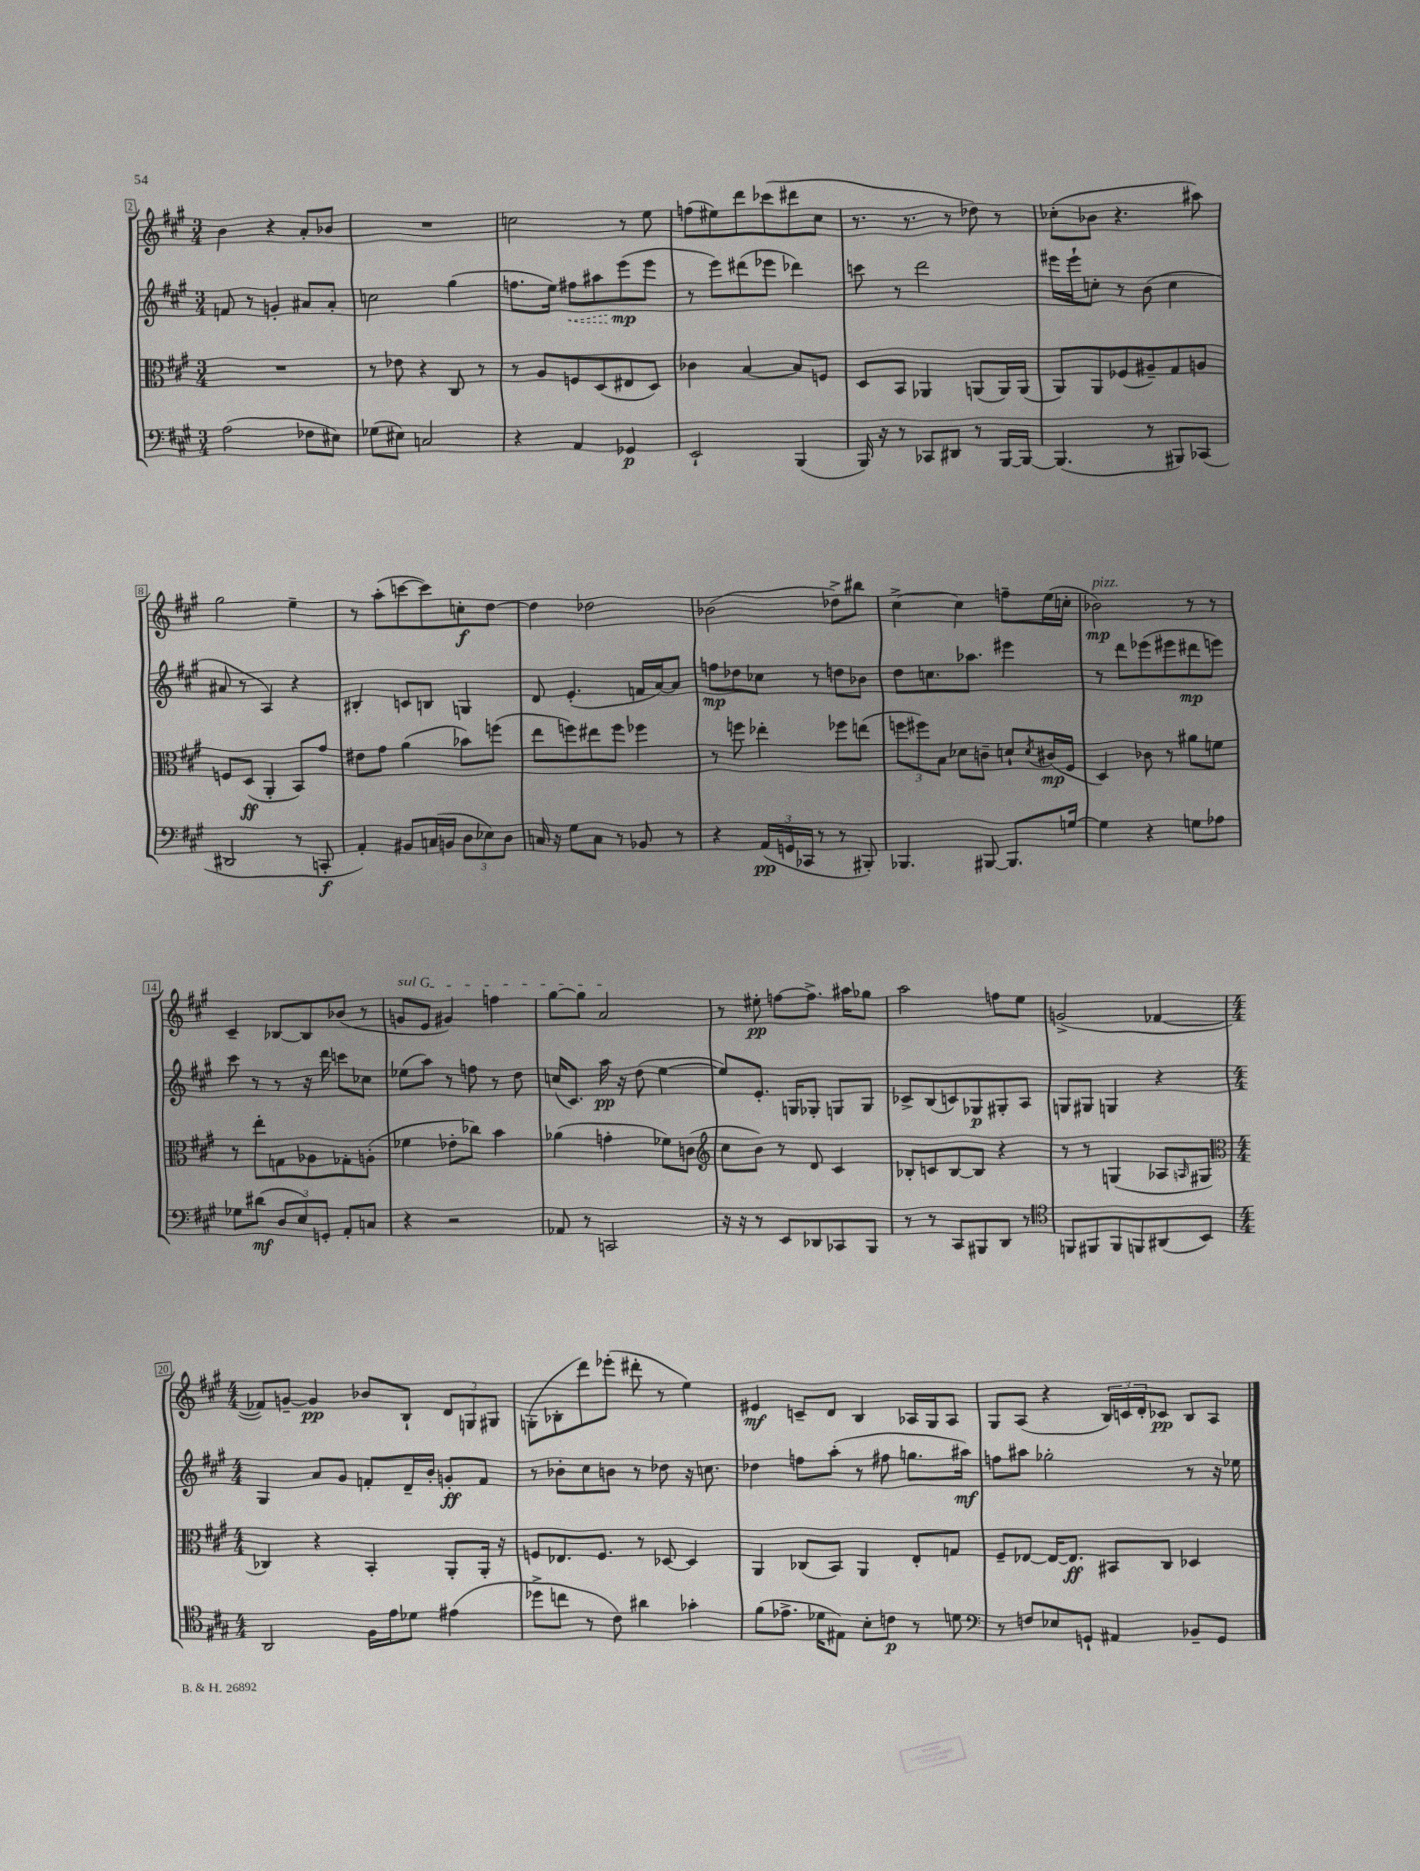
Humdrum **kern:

**kern	**kern	**kern	**kern
*staff4	*staff3	*staff2	*staff1
*clefF4	*clefC3	*clefG2	*clefG2
*k[f#c#g#]	*k[f#c#g#]	*k[f#c#g#]	*k[f#c#g#]
*M3/4	*M3/4	*M3/4	*M3/4
(2A\	2.r	8f/	4b\
.	.	8r	.
.	.	4g'/	4r
8F-\L	.	8a#/L	8a'/L
8E#\J)	.	8a#'/J	8b-/J
=	=	=	=
(8G-\L	8r	2cc\	2.r
8E#\J)	8e-\	.	.
2C/	4r	.	.
.	8C#/	(4gg#\	.
.	8r	.	.
=	=	=	=
4r	8r	8.ff\L	2cc\
.	8A/L	.	.
.	.	16ee\Jk)	.
4AA/	8F/	8ff#\L	.
.	(8D/	8aa#\	.
4GG-/	8E#/	(8eee\	8r
.	8D/J)	8eee\J	8ee\
=	=	=	=
2EE`/	4c-\	8r	(8ff\L
.	.	8eee\L)	8ee#\)
.	[4B/	(8ddd#\	8ddd\
.	.	8eee-\J	(8ccc-\
(4BBB/	8B/]L	4ddd-\)	8ddd#\
.	8F/J	.	8cc#\J
=	=	=	=
16BBB/)	8D/L	8ccc\	8.r
16r	.	.	.
8r	8BB/J	8r	.
.	.	.	8.r
8CC-/L	4AA-/	2ddd\	.
8DD#/J	.	.	8r
8r	(8AA/L	.	8dd-\)
[16BBB/LL	16AA/L)	.	8r
16BBB/_JJ	(16AA/JJ	.	.
=	=	=	=
(4.BBB/]	8AA/L)	16eee#\LL	(8cc-'\L
.	.	16eee#`\J	.
.	8AA/	8cc'\J	8b-\J
.	(8F-/	8r	4.r
8r	8A#~/)	(8b\	.
8BBB#/L)	8G#/	4cc\	.
(8CC-/J	8A/J	.	8aa#\)
=	=	=	=
2DD#/	8F/L	8a#/	2gg#\
.	(8D/J	8r	.
.	4AA'/	4A/)	.
8r	8BB/L)	4r	4ee~\
8CC'/	8g#/J	.	.
=	=	=	=
4AA'/)	8e#\L	4B#'/	8r
.	8g#\J	.	(8aa'\L
8BB#/L	(4a\	8c/L	[8ccc\
(16C/L	.	8B/J	8ccc\])
16BB/JJ	.	.	.
12D\L	8b-\L)	4G/	8cc'\
12E-\)	.	.	.
.	(8ff\J	.	[8dd\J
12D\J	.	.	.
=	=	=	=
16C/	8ee\L	8d/	4dd\]
16r	.	.	.
8G#\L	8ff\)	(4.e'/	.
8C\J	8ee#\	.	2dd-\
8r	8ff\J	.	.
8BB-/	4ff-\	16f/LL	.
.	.	[16a/J)	.
8r	.	8a/]J	.
=	=	=	=
4r	8r	8ff\L	(2b-\
.	8ff\	8dd-\	.
(24AA/LL	4ee-'\	8cc-\J	.
24GG/	.	.	.
24CC-/JJ	.	.	.
8r	.	8r	.
8r	8ff-\L	8dd\L	8dd-^\L)
8BBB#'/)	(8ee\J	8b-\J	8bb#\J
=	=	=	=
4.BBB-/	12ff\L	8dd\L	[4cc#^\
.	12ff#\)	.	.
.	.	8.cc\	.
.	12B\J	.	.
.	8d-\L	.	4cc#\]
.	.	8.aa-\J	.
[8BBB#/	8c~\J	.	.
8.BBB#/]L	8d`/L	4eee#\	8ff~\L
.	8qd/	.	.
.	(16c#/L	.	(16ee\L
[16G/Jk	16F#/JJ	.	16cc'\JJ
=	=	=	=
4G\]	4D/)	8r	2b-\)
.	.	8ddd\L	.
4r	8c-\	(8eee-\	.
.	8r	8eee#\	.
8G\L	8a#\L	8ddd#\	8r
8A-\J	8f\J	8eee\J)	8r
=	=	=	=
8G-\L	8r	8ccc#\	4c#~/
(8d#\J	8ee'\L	8r	.
12D/L	8G\	8r	[8B-/L
12E/)	.	.	.
.	8A-\	16r	8B-/]
12GG'/J	.	.	.
.	.	16ddd\	.
8AA'/L	8G-'\	8ccc\L	(8b-/J
8C/J	(8A'\J	8cc-\J	8r
=	=	=	=
4r	4f-\	(8ee-\L	8g/L
.	.	8aa\J)	8e/J
2r	8e-'\L	8r	4g#/)
.	8cc-\J)	8ff\	.
.	4b\	8r	4ff\
.	.	8dd\	.
=	=	=	=
8AA-/	(4a-\	(16cc/LK	[8gg#\L
.	.	8.c#/J)	.
8r	.	.	8gg#\]J
2CC/	4g'\	16aa\	2a/
.	.	16r	.
.	.	(8dd\	.
.	8f-\L)	[4ee\	.
.	(8c\J	.	.
=	=	=	=
*	*clefG2	*	*
16r	8cc#\L	8ee/]L)	8r
16r	.	.	.
8r	8b\J)	8.e'/J	8ee#'\
8EE/L	8r	.	[8ff\L
.	.	16G/LK	.
8DD-/	8d/	8G-'/J	8.ff^\]J
8CC-/	4c#/	8G/L	.
.	.	.	16aa#\LK
8BBB/J	.	8G/J	8gg-\J
=	=	=	=
8r	8B-'/L	8c-^/L	2aa\
8r	8c/	(8B/	.
8CC#/L	[8B-/	8c/)	.
8BBB#/	8B-/]J	8G-/	.
8DD/J	4r	8G#'/	8ff\L
8r	.	8A/J	8ee\J
=	=	=	=
*clefC4	*	*	*
8FF/L	8r	8G/L	(2g^/
8FF#/	8r	8G#/J	.
8FF#/	(4G/	4G/	.
8FF/	.	.	.
(8AA#/	8A-/L	4r	[4f-/
.	16qqA/	.	.
8BB/J)	8G#/J	.	.
=	=	=	=
*	*clefC3	*	*
*M4/4	*M4/4	*M4/4	*M4/4
2AA/	4C-/)	4G#/	8f-/]L)
.	.	.	[8g~/J
.	4r	8a/L	4g/]
.	.	8g#/J	.
16F#\LL	4BB'/	8f'/L	8b-/L
16e\J	.	.	.
8d-\J	.	16d~/L	8B`/J
.	.	16b'/JJ	.
(4e#\	8AA'/L	8g'/L	12d/L
.	.	.	12G/
.	16AA'/Jk	8f/J	.
.	.	.	12G#/J
.	16r	.	.
=	=	=	=
8dd-^\L	8F/L	8r	(8G'\L
8cc\J	8.E-/	8b-'\L	8B-'\
8r	.	8cc#\	8ddd\)
.	8.F/J	.	.
8c#\)	.	8b\J	(8eee-'\J
4a#\	8r	8r	8ddd#'\
.	[8D-/	8dd-\	8r
4g-'\	4D-/]	16r	4ee\)
.	.	8.cc\	.
=	=	=	=
(8f#\L	4AA/	4dd-\	4e#/
8.e-^\J	.	.	.
.	(8C-/L	8ff\L	8c~/L
16d-\LK	.	.	.
8E#\J)	8BB/J)	(8aa'\J	8d/J
8B'\L	4AA/	8r	4B/
8c\J	.	8ff#\	.
8r	8E'/L	8.gg\L	16A-/LL
.	.	.	16G#/J
8d\	8G/J	.	8A-/J
.	.	16aa#\Jk)	.
=	=	=	=
*clefF4	*	*	*
8r	8F#~/L	8ff\L	8G#/L
8F/L	[8E-/J	8aa#\J	(8A/J
8E-/	16E-/_LK	2gg-'\	4r
.	8.E-/]J	.	.
8GG`/J	.	.	.
4AA#/	8BB#/L	.	24B/LL)
.	.	.	24c/
.	.	.	24d'/J
.	8C#/J	.	8c-/J
8BB-~/L	4D-/	8r	8B/L
8GG/J	.	16r	8A/J
.	.	16ee-\	.
==	==	==	==
*-	*-	*-	*-
